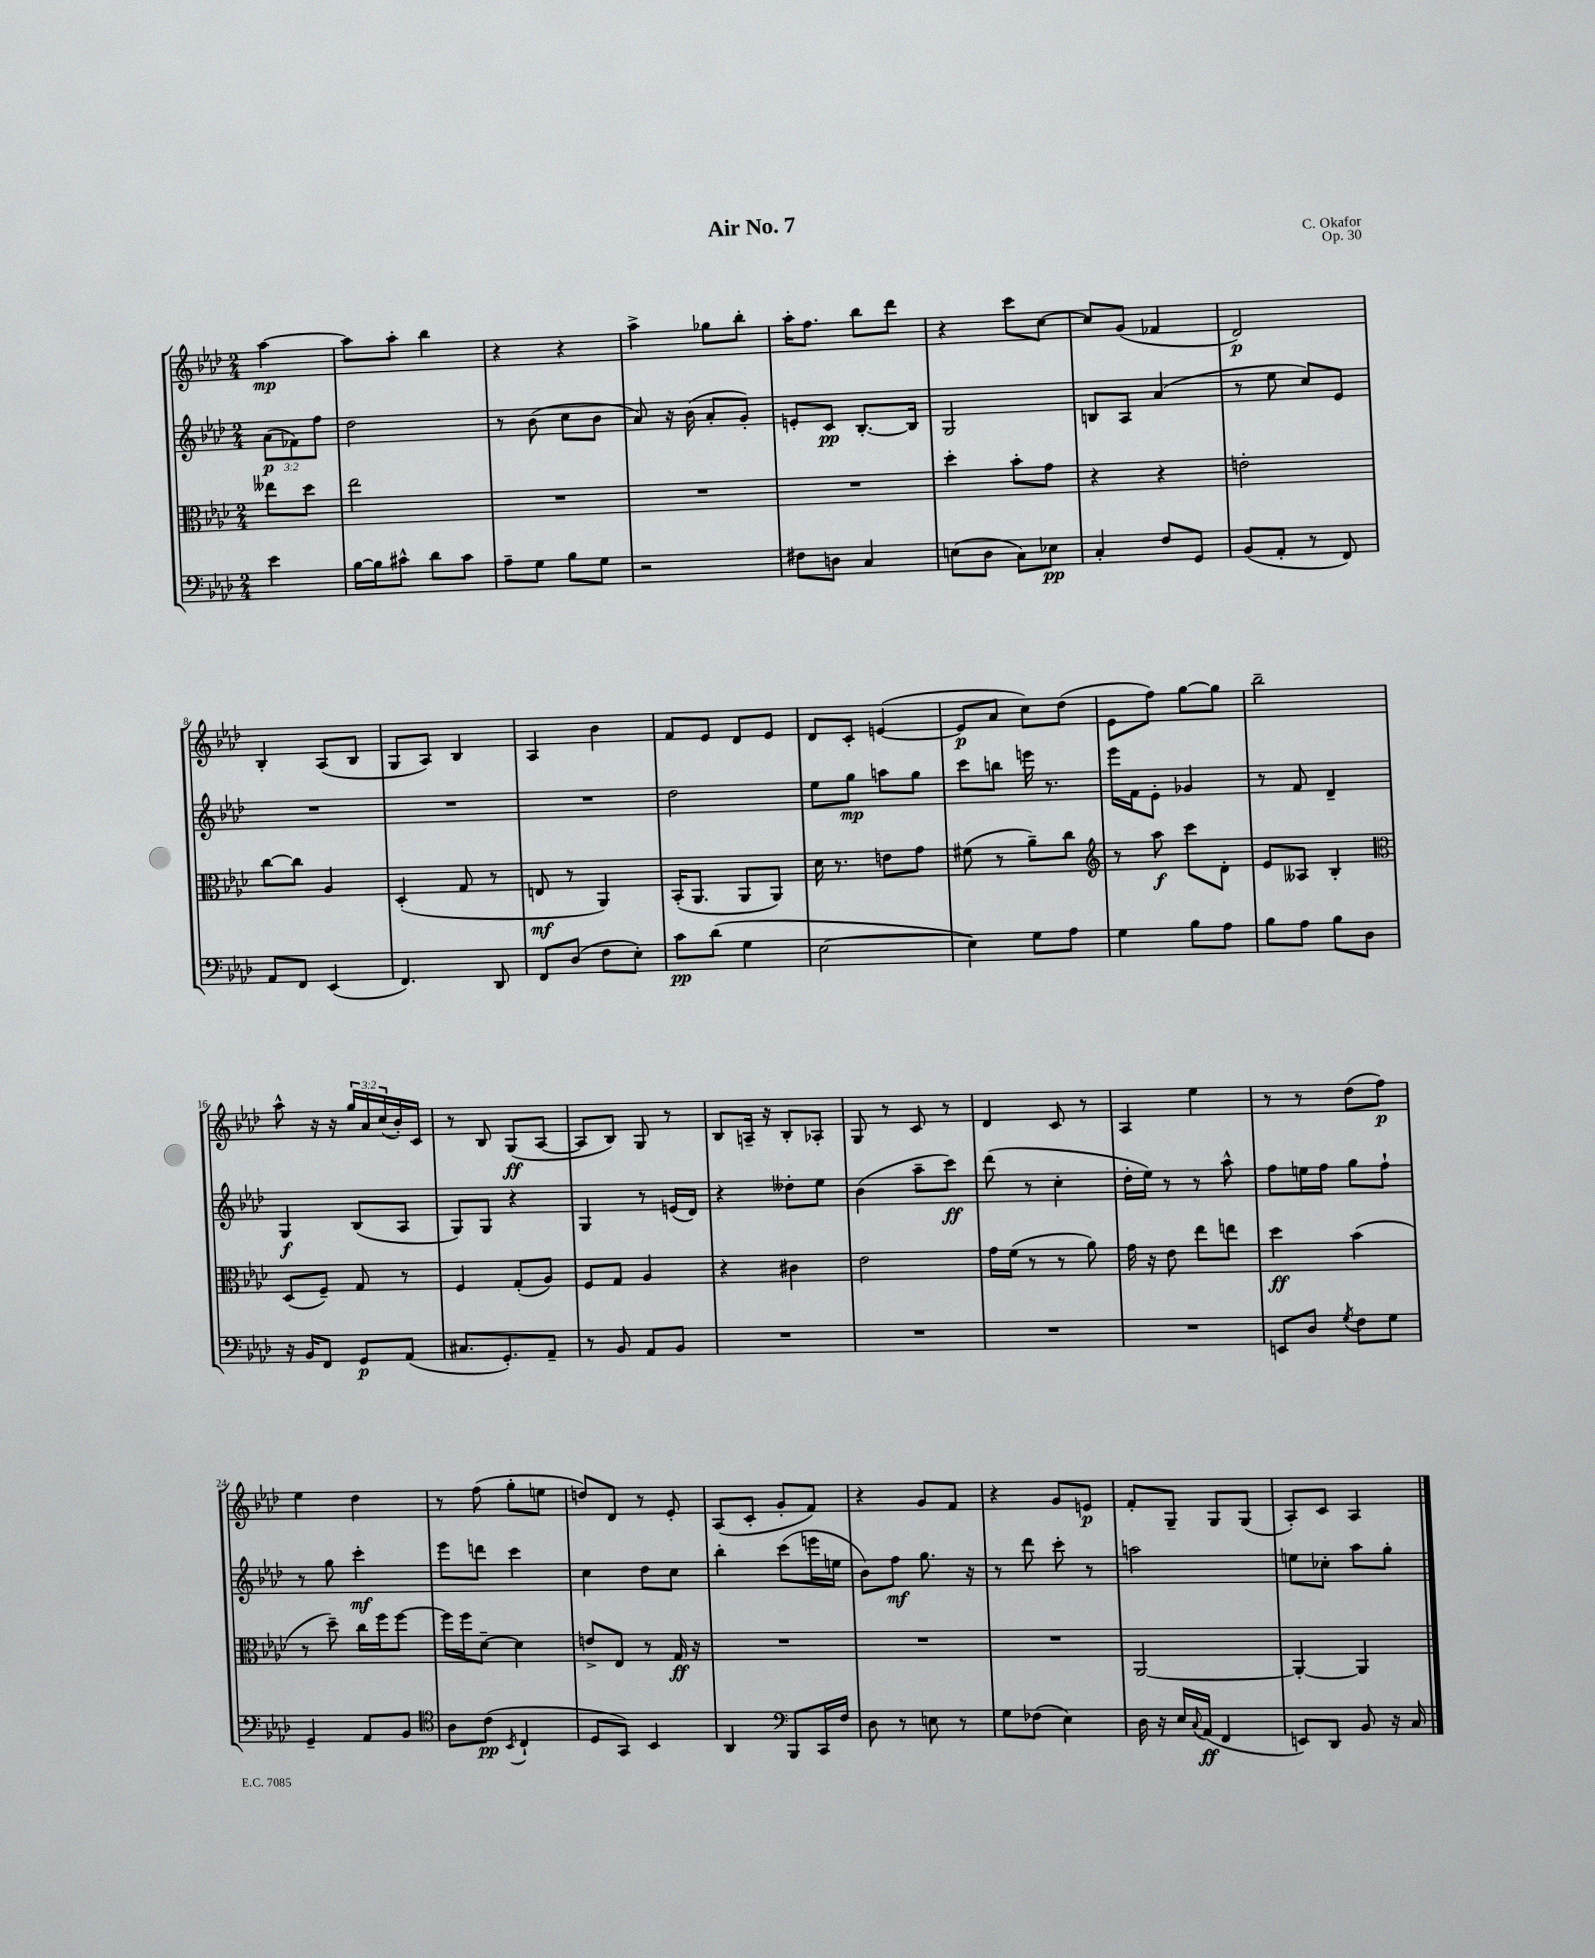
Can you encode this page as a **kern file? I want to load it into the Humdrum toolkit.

**kern	**kern	**kern	**kern
*staff4	*staff3	*staff2	*staff1
*clefF4	*clefC3	*clefG2	*clefG2
*k[b-e-a-d-]	*k[b-e-a-d-]	*k[b-e-a-d-]	*k[b-e-a-d-]
*M2/4	*M2/4	*M2/4	*M2/4
4e-	8ee--	(12a-	[4aa-
.	.	12f-)	.
.	8dd-	.	.
.	.	12ff	.
=	=	=	=
[16B-	2ee-	2dd-	8aa-]
16B-]	.	.	.
8c#^^	.	.	8aa-'
8d-	.	.	4bb-
8c#	.	.	.
=	=	=	=
8A-~	2r	8r	4r
8G	.	(8b-	.
8B-	.	8cc	4r
8G	.	8b-	.
=	=	=	=
2r	2r	8a-)	4aa-^
.	.	16r	.
.	.	(16b-	.
.	.	8a-'	8gg-
.	.	8g')	8bb-'
=	=	=	=
8F#	2r	8e'	16aa-'
.	.	.	8.ff
8D	.	8c	.
4C	.	[8.B-'	8bb-
.	.	.	8ddd-
.	.	16B-]	.
=	=	=	=
(8E	4dd-'	2G	4r
8D-	.	.	.
8C)	8b-'	.	8ccc
8E-	8g	.	[8cc
=	=	=	=
4C'	4r	8B	8cc]
.	.	8A-	(8g
8F	4r	(4a-	4f-
8GG	.	.	.
=	=	=	=
(8BB-	2e'	8r	2d-)
8AA-'	.	8ee-	.
8r	.	8cc)	.
8FF)	.	8e-	.
=	=	=	=
8AA-	[8cc	2r	4B-'
8FF	8cc]	.	.
(4EE-	4A-	.	(8A-
.	.	.	8B-
=	=	=	=
4.FF)	(4D-'	2r	8G
.	.	.	8A-)
.	8G	.	4B-
8DD-	8r	.	.
=	=	=	=
8FF	8E	2r	4A-
(8D-	8r	.	.
8F	4AA-)	.	4b-
8E-')	.	.	.
=	=	=	=
8c	(16BB-'	2dd-	8f
.	8.AA-	.	.
(8d-	.	.	8e-
4G	8AA-	.	8d-
.	8AA-)	.	8e-
=	=	=	=
[2E-	16d-	8ee-	8d-
.	8.r	.	.
.	.	8gg	8c'
.	8e	8aa	([4e
.	8g	8gg	.
=	=	=	=
4E-])	(8f#	8ccc	8e]
.	8r	8bb	8a-
8G	8a-~)	16eee	8cc)
.	.	8.r	.
8A-	8cc	.	(8dd-
=	=	=	=
*	*clefG2	*	*
4G	8r	16eee-	8e-
.	.	16f	.
.	8aa-	8e-'	8ff)
8B-	8ccc	4g-	[8gg
8A-	8d-'	.	8gg]
=	=	=	=
8B-	8e-	8r	2bb-~
8A-	8A--	8f	.
8B-	4B-'	4d-~	.
8D-	.	.	.
=	=	=	=
*	*clefC3	*	*
16r	(8D-	4G	8aa-^^
16BB-	.	.	.
8FF	8F~)	.	16r
.	.	.	16r
8GG	8G	(8B-	24gg
.	.	.	24a-
.	.	.	(24cc
(8AA-	8r	8A-	16b-')
.	.	.	16c
=	=	=	=
8.C#	4F	8G)	8r
.	.	8G	8B-
8.GG')	.	.	.
.	(8G'	4r	(8G
8AA-~	8A-)	.	[8A-
=	=	=	=
8r	8F	4G	8A-]
8BB-	8G	.	8B-)
8AA-	4A-	8r	8G
8BB-	.	(16e	8r
.	.	16d-)	.
=	=	=	=
2r	4r	4r	8B-
.	.	.	16A~
.	.	.	16r
.	4c#	8dd--'	8B-'
.	.	8ee-	8A-'
=	=	=	=
2r	2e-	(4b-	8G
.	.	.	8r
.	.	8aa-~	8c
.	.	8ccc)	8r
=	=	=	=
2r	16g	(8ddd-	4d-
.	(16f	.	.
.	8r	8r	.
.	8r	4cc'	8c
.	8a-)	.	8r
=	=	=	=
2r	16g	16dd-'	4A-
.	16r	16ee-)	.
.	8e-	8r	.
.	8ee-	8r	4ee-
.	8ee	8aa-^^	.
=	=	=	=
8EE	4dd-	8ff	8r
8D-	.	16ee	8r
.	.	16ff	.
8qG	.	.	.
8F	(4b-	8gg	(8dd-
8G	.	8ff`	8ff)
=	=	=	=
4GG~	8r	8r	4ee-
.	8dd-~)	8gg	.
8AA-	16cc	4ccc'	4dd-
.	16ff	.	.
8BB-	[8ff	.	.
=	=	=	=
*clefC4	*	*	*
8A-	16ff]	8eee-	8r
.	16ff	.	.
(8c	[8d-~	8ddd	(8ff
8qBB-	.	.	.
4C`	4d-]	4ccc	8gg'
.	.	.	8ee
=	=	=	=
8D-	8e^	4cc	8dd)
8GG)	8E-	.	8d-
4BB-	8r	8dd-	8r
.	16G	8cc	8e-'
.	16r	.	.
=	=	=	=
4AA-	2r	4bb-'	(8A-
.	.	.	8c'
*clefF4	*	*	*
8BBB-	.	(8ccc	8g'
16CC	.	16eee	8f)
16F	.	16ee	.
=	=	=	=
8D-	2r	8b-)	4r
8r	.	8ff	.
8E	.	8.gg	8g
8r	.	.	8f
.	.	16r	.
=	=	=	=
8G	2r	8r	4r
(8F-	.	8ddd-	.
4E-)	.	8ccc'	8g
.	.	8r	8e
=	=	=	=
16D-	[2AA-	2aa	8f'
16r	.	.	.
16E-	.	.	8G~
8qqC	.	.	.
(16AA-	.	.	.
4FF	.	.	8G
.	.	.	(8G
=	=	=	=
8EE)	4AA-'_	8ee	8A-')
8DD-	.	8cc-'	8c
8BB-	4AA-]	8aa-	4A-
16r	.	8gg'	.
16C	.	.	.
==	==	==	==
*-	*-	*-	*-
